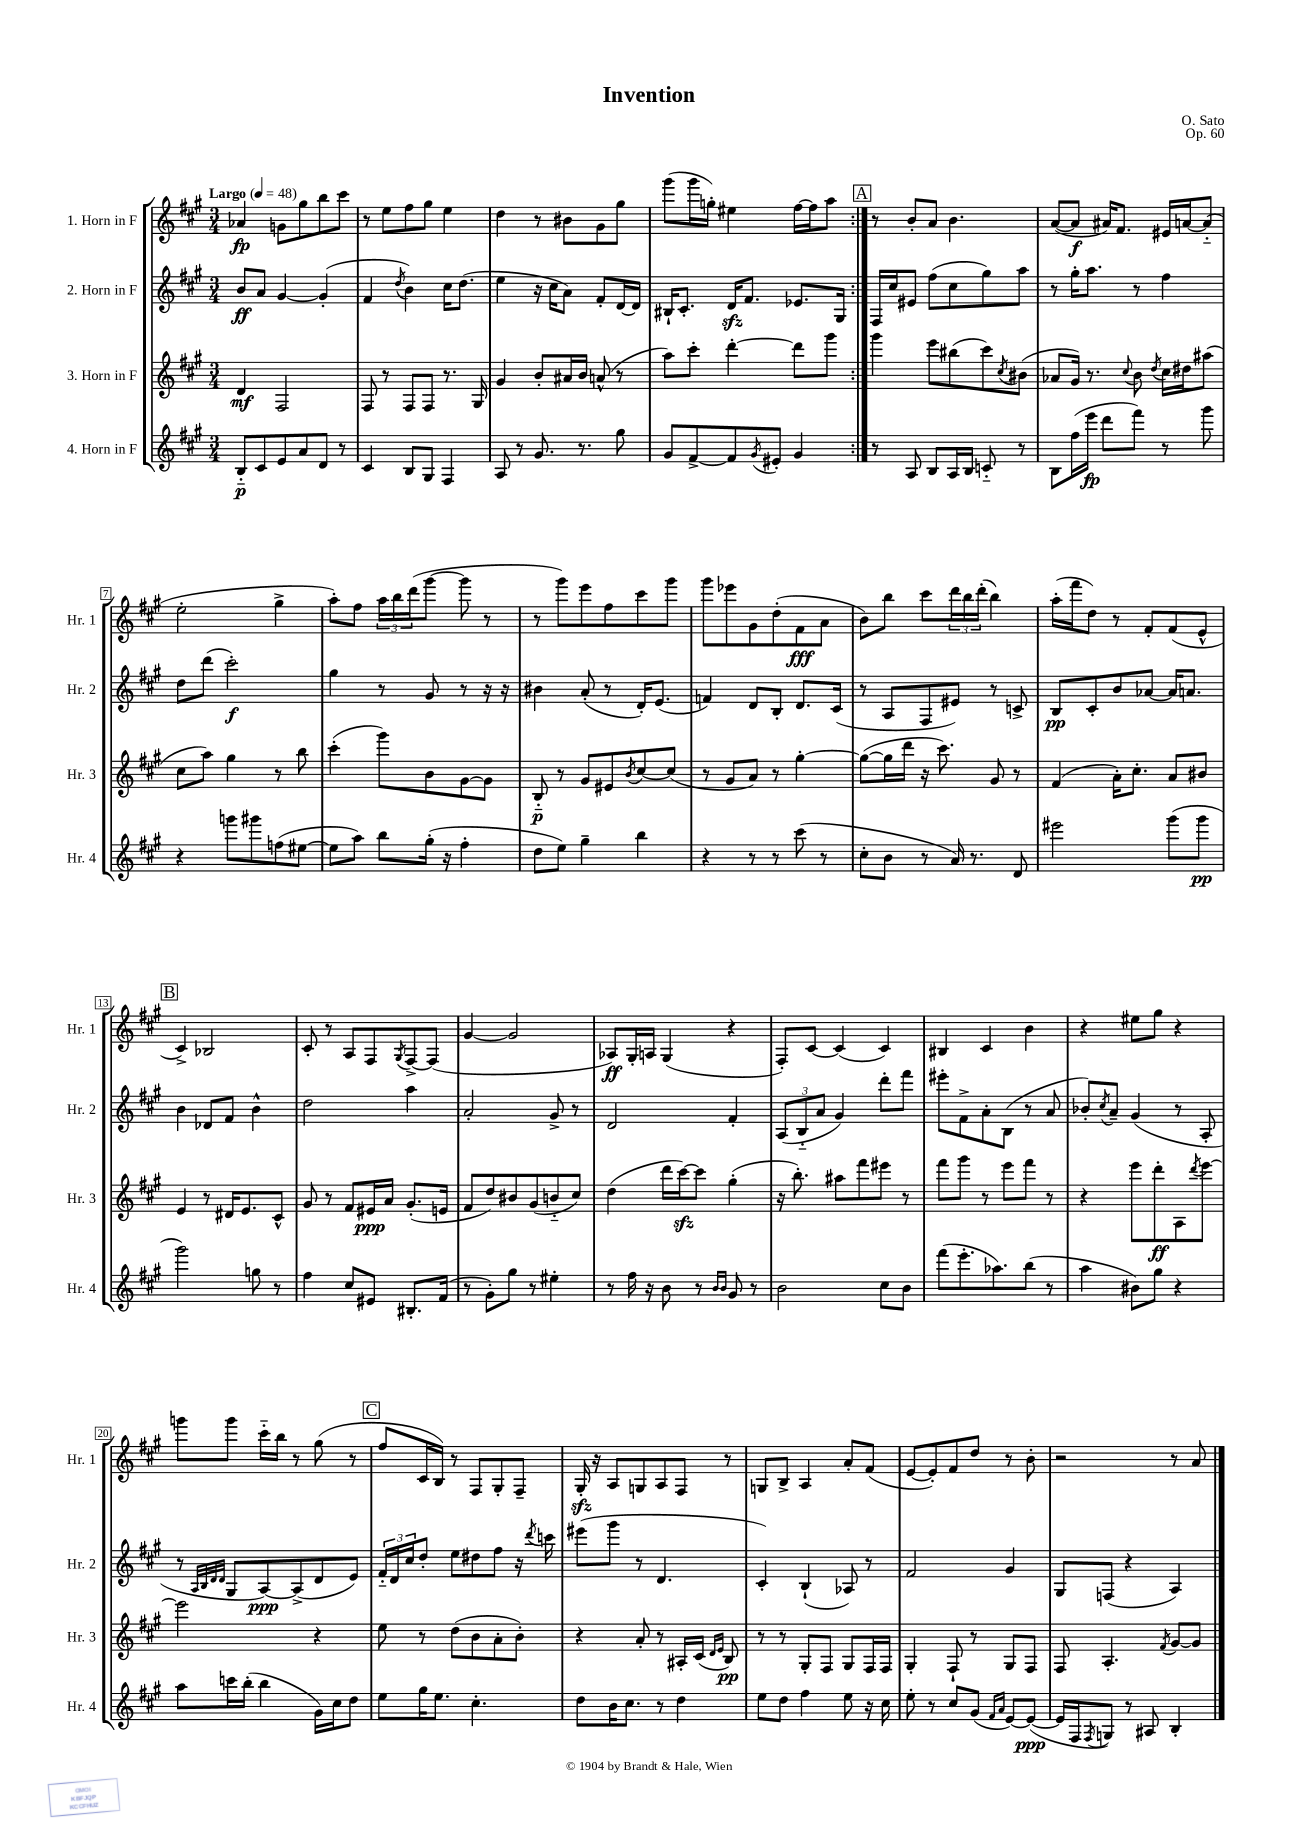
\header { title = "Invention" composer = "O. Sato" opus = "Op. 60" }
<<
\new StaffGroup <<
\new Staff = "s0" \with { instrumentName = "1. Horn in F" shortInstrumentName = "Hr. 1" } {
    \clef treble \key a \major \numericTimeSignature \time 3/4 \tempo "Largo" 4 = 48
    \repeat volta 2 { aes'4\fp g'8 gis''8 b''8 cis'''8 |
    r8 e''8 fis''8 gis''8 e''4 |
    d''4 r8 bis'8 gis'8 gis''8 |
    gis'''8( gis'''16 g''16-.) eis''4 fis''16~ fis''16 a''8 | }
    \mark \markup { \box "A" } r8 b'8-. a'8 b'4. |
    a'8~( a'8\f ais'16) fis'8. eis'16 a'16~ a'8-_( |
    e''2-. gis''4-> |
    a''8-.) fis''8 \tuplet 3/2 { a''16 b''16 d'''16( } gis'''8~ gis'''8 r8 |
    r8 gis'''8) e'''8 fis''8 cis'''8 gis'''8 |
    gis'''8 ees'''8 gis'8 d''8-.( fis'8\fff a'8 |
    b'8) b''8 cis'''8 \tuplet 3/2 { d'''16 b''16 d'''16-.( } b''4) |
    a''16-.( fis'''16 d''8) r8 fis'8-. fis'8( e'8-^ |
    \mark \markup { \box "B" } cis'4->) bes2 |
    cis'8-. r8 a8 fis8 \acciaccatura { gis8 } fis8~-> fis8( |
    gis'4~ gis'2 |
    aes8\ff) gis16-. a16 gis4( r4 |
    fis8-.) cis'8~ cis'4( cis'4) |
    bis4 cis'4 b'4 |
    r4 eis''8 gis''8 r4 |
    g'''8 g'''8 cis'''16-_ b''16 r8 gis''8( r8 |
    \mark \markup { \box "C" } fis''8 cis'16 b16) r8 fis8 gis8-. fis8-- |
    gis16-.\sfz r16 a8 g8 a8 fis8 r8 |
    g8 b8-> a4 a'8-. fis'8( |
    e'8~ e'8-.) fis'8 d''8 r8 b'8-. |
    r2 r8 a'8 \bar "|." |
}
\new Staff = "s1" \with { instrumentName = "2. Horn in F" shortInstrumentName = "Hr. 2" } {
    \clef treble \key a \major \numericTimeSignature \time 3/4
    \repeat volta 2 { b'8\ff a'8 gis'4~ gis'4-.( |
    fis'4 \acciaccatura { d''8 } b'4) cis''16 d''8.( |
    e''4 r16 cis''16 a'8) fis'8-. d'16~ d'16 |
    bis16-! cis'8.-. d'16\sfz fis'8. ees'8. gis16 | }
    \mark \markup { \box "A" } fis16 cis''16 eis'8 fis''8( cis''8 gis''8) a''8 |
    r8 gis''16-. a''8. r8 fis''4 |
    d''8 d'''8( cis'''2-.\f) |
    gis''4 r8 gis'8 r8 r16 r16 |
    bis'4 a'8-.( r8 d'16-.) e'8.( |
    f'4) d'8 b8-. d'8. cis'16( |
    r8 a8 fis8 eis'8) r8 c'8-> |
    b8\pp cis'8-. b'8 aes'8~ aes'16 a'8. |
    \mark \markup { \box "B" } b'4 des'8 fis'8 b'4-^ |
    d''2 a''4 |
    a'2-. gis'8-> r8 |
    d'2 fis'4-. |
    \tuplet 3/2 { a8( b8-_ a'8 } gis'4) d'''8-. fis'''8 |
    eis'''8-. fis'8-> a'8-. b8( r8 a'8 |
    bes'8-.) \acciaccatura { cis''8 } a'8-- gis'4( r8 a8-. |
    r8 \grace { a32 b32 d'32 d'32 } gis8 a8~\ppp) a8->( d'8 e'8) |
    \mark \markup { \box "C" } \tuplet 3/2 { fis'16-_ d'16 cis''16 } d''8-. e''8 dis''8 fis''8 r16 \acciaccatura { d'''8 } c'''16 |
    eis'''8( gis'''8 r8 d'4. |
    cis'4-.) b4-!( aes8) r8 |
    fis'2 gis'4 |
    gis8 f8( r4 a4) \bar "|." |
}
\new Staff = "s2" \with { instrumentName = "3. Horn in F" shortInstrumentName = "Hr. 3" } {
    \clef treble \key a \major \numericTimeSignature \time 3/4
    \repeat volta 2 { d'4\mf fis2 |
    fis8 r8 fis8 fis8 r8. gis16 |
    gis'4 b'8-. ais'16 b'16 a'8-^( r8 |
    a''8) cis'''8-. d'''4~-. d'''8 gis'''8 | }
    \mark \markup { \box "A" } gis'''4 e'''8 bis''8( cis'''8) \acciaccatura { cis''8 } bis'8( |
    aes'8 gis'16) r8. \appoggiatura { cis''8 } b'8 \acciaccatura { d''8 } cis''16 dis''16 ais''8( |
    cis''8 a''8) gis''4 r8 b''8 |
    cis'''4-.( gis'''8) b'8 gis'8~ gis'8 |
    b8-_\p r8 gis'8 eis'8 \acciaccatura { b'8 } cis''8~ cis''8( |
    r8 gis'8 a'8) r8 gis''4~-. |
    gis''8~( gis''16 d'''16 r16 cis'''8.) gis'8 r8 |
    fis'4( a'16-.) cis''8.-. a'8 bis'8 |
    \mark \markup { \box "B" } e'4 r8 dis'16 e'8. cis'8-^ |
    gis'8 r8 fis'8 eis'16\ppp a'16 gis'8.-.( e'16 |
    fis'8 d''8) bis'8 gis'8( b'8-_ cis''8) |
    d''4( d'''16 cis'''16~\sfz) cis'''8 gis''4-.( |
    r16 b''8.-.) ais''8 fis'''8 eis'''8 r8 |
    fis'''8 gis'''8 r8 e'''8 fis'''8 r8 |
    r4 e'''8 d'''8-.\ff a8 \acciaccatura { d'''8 } e'''8~ |
    e'''2 r4 |
    \mark \markup { \box "C" } e''8 r8 d''8( b'8 a'8-. b'8-.) |
    r4 a'8-. r8 ais16-. cis'16( \grace { d'16 e'16 } b8\pp) |
    r8 r8 gis8-. fis8 gis8 fis16 fis16 |
    gis4-. fis8-! r8 gis8 fis8 |
    fis8 a4.-. \acciaccatura { fis'8 } gis'8~ gis'8 \bar "|." |
}
\new Staff = "s3" \with { instrumentName = "4. Horn in F" shortInstrumentName = "Hr. 4" } {
    \clef treble \key a \major \numericTimeSignature \time 3/4
    \repeat volta 2 { b8-_\p cis'8 e'8 a'8 d'8 r8 |
    cis'4 b8 gis8 fis4 |
    a8 r8 gis'8. r8. gis''8 |
    gis'8 fis'8~-> fis'8 \acciaccatura { gis'8 } eis'8-. gis'4 | }
    \mark \markup { \box "A" } r8 a8 b8 a16 b16 c'8-_ r8 |
    b8 fis''16( e'''16\fp d'''8 fis'''8) r8 gis'''8 |
    r4 g'''8 gis'''8 f''8( eis''8~ |
    eis''8 a''8) b''8 gis''16-.( r16 fis''4-. |
    d''8 e''8) gis''4-- b''4 |
    r4 r8 r8 cis'''8( r8 |
    cis''8-. b'8 r8 a'16) r8. d'8 |
    eis'''2 gis'''8( gis'''8\pp |
    \mark \markup { \box "B" } gis'''2) g''8 r8 |
    fis''4 cis''8 eis'8 bis8.-. fis'16( |
    r8 gis'8-.) gis''8 r8 eis''4-. |
    r8 fis''16 r16 b'8 r8 \grace { b'16 b'16 } gis'8 r8 |
    b'2 cis''8 b'8 |
    fis'''8( e'''8.-. aes''8.) b''8( r8 |
    a''4 bis'8) gis''8 r4 |
    a''8 c'''16 b''16-.( b''4 gis'16) cis''16 d''8 |
    \mark \markup { \box "C" } e''8 gis''16 e''8. cis''4.-. |
    d''8 b'16 cis''8. r8 d''4 |
    e''8 d''8 fis''4 e''8 r16 cis''16 |
    e''8-. r8 cis''8 gis'8( \grace { fis'16 a'16 } e'8~) e'8~\ppp( |
    e'16 fis16 \acciaccatura { fis8 } g8) r8 ais8 b4-. \bar "|." |
}
>>
>>
\layout { \context { \Score \override BarNumber.stencil = #(make-stencil-boxer 0.1 0.3 ly:text-interface::print) } }
